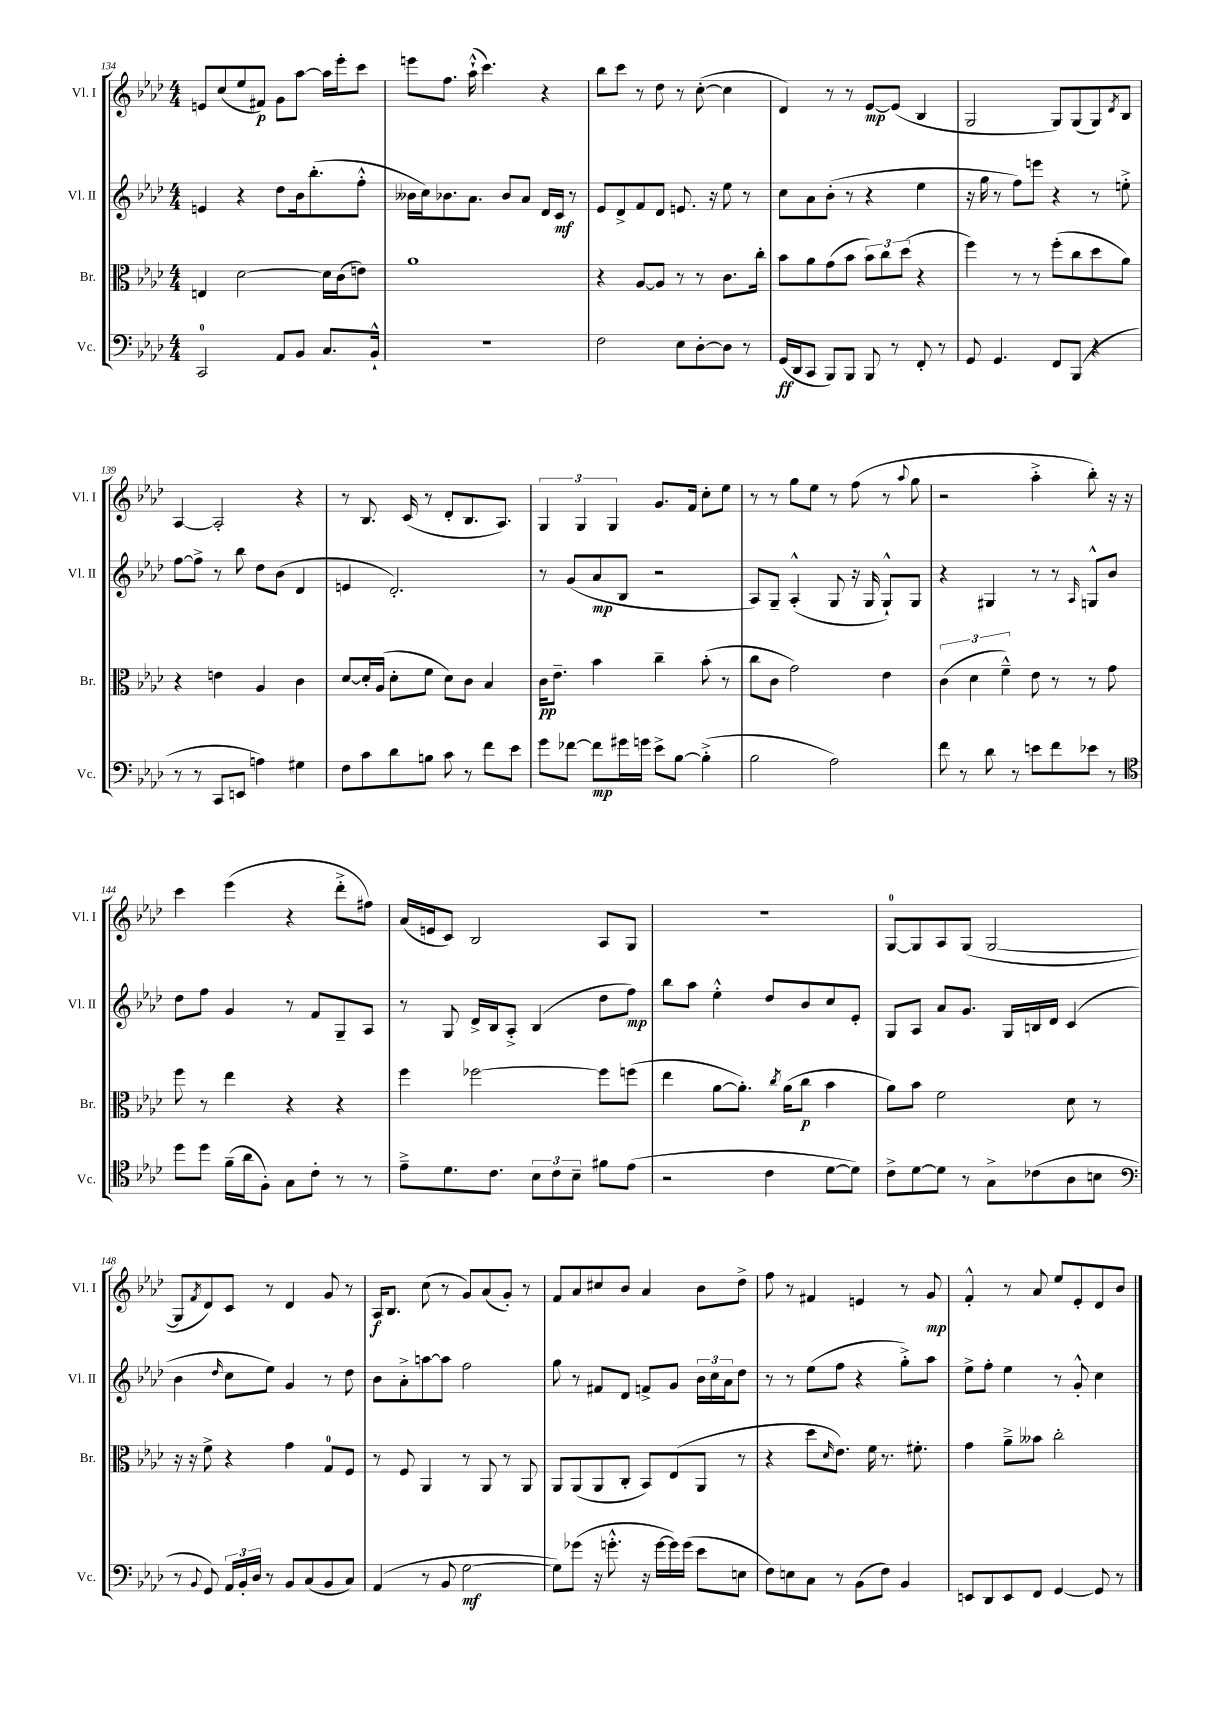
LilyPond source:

<<
\new StaffGroup <<
\new Staff = "s0" \with { instrumentName = "Vl. I" shortInstrumentName = "Vl. I" } {
    \clef treble \key aes \major \numericTimeSignature \time 4/4
    e'8 c''8( ees''8 fis'8\p) g'8 aes''8~ aes''16 ees'''16-. c'''8 |
    e'''8 f''8. aes''16-!-^( c'''4.) r4 |
    bes''8 c'''8 r8 des''8 r8 c''8~-.( c''4 |
    des'4) r8 r8 ees'8~\mp ees'8( bes4 |
    g2 g8) g8( g8) \acciaccatura { des'8 } bes8 |
    aes4~ aes2-. r4 |
    r8 bes8. c'16( r8 des'8-. bes8. aes8.) |
    \tuplet 3/2 { g4 g4 g4 } g'8. f'16 c''8-. ees''8 |
    r8 r8 g''8 ees''8 r8 f''8( r8 \appoggiatura { aes''8 } g''8 |
    r2 aes''4-.-> bes''8-.) r16 r16 |
    c'''4 ees'''4( r4 des'''8-.-> fis''8) |
    aes'16( e'16 c'8) bes2 aes8 g8 |
    R1 |
    g8-0~ g8 aes8 g8( g2~ |
    g8 \acciaccatura { f'8 } des'8) c'8 r8 des'4 g'8 r8 |
    aes16\f bes8. c''8( r8 g'8) aes'8( g'8-.) r8 |
    f'8 aes'8 cis''8 bes'8 aes'4 bes'8 des''8-> |
    f''8 r8 fis'4 e'4 r8 g'8\mp |
    f'4-.-^ r8 aes'8 ees''8 ees'8-. des'8 bes'8 \bar "|." |
}
\new Staff = "s1" \with { instrumentName = "Vl. II" shortInstrumentName = "Vl. II" } {
    \clef treble \key aes \major \numericTimeSignature \time 4/4
    e'4 r4 des''8 bes'16 bes''8.-.( f''8-.-^ |
    beses'16 c''16) bes'8. aes'8. bes'8 aes'8 des'16 c'16\mf r8 |
    ees'8 des'8-> f'8 des'8 e'8. r16 ees''8 r8 |
    c''8 aes'8 bes'8-.( r8 r4 ees''4 |
    r16 g''16 r8 f''8) e'''8 r4 r8 e''8-.-> |
    f''8~ f''8-> r8 bes''8 des''8 bes'8( des'4 |
    e'4 des'2.-.) |
    r8 g'8( aes'8\mp bes8 r2 |
    aes8) g8-- aes4-.-^( g8 r16 g16 g8-!-^) g8 |
    r4 gis4 r8 r8 \grace { aes16 } g8-^ bes'8 |
    des''8 f''8 g'4 r8 f'8 g8-- aes8 |
    r8 g8 des'16-> bes16 aes8-.-> bes4( des''8 f''8\mp) |
    bes''8 aes''8 ees''4-.-^ des''8 bes'8 c''8 ees'8-. |
    g8 aes8 aes'8 g'8. g16 b16 des'16 c'4( |
    bes'4 \grace { des''16 } c''8 ees''8) g'4 r8 des''8 |
    bes'8 aes'8-.-> a''8~ a''8 f''2 |
    g''8 r8 fis'8 des'8 f'8-> g'8 \tuplet 3/2 { bes'16 c''16 aes'16 } des''8 |
    r8 r8 ees''8( f''8 r4 g''8-.->) aes''8 |
    ees''8-> f''8-. ees''4 r8 g'8-.-^ c''4 \bar "|." |
}
\new Staff = "s2" \with { instrumentName = "Br." shortInstrumentName = "Br." } {
    \clef alto \key aes \major \numericTimeSignature \time 4/4
    e4 des'2~ des'16 c'16( e'8) |
    aes'1 |
    r4 aes8~ aes8 r8 r8 c'8. c''16-. |
    bes'8 aes'8 g'8( bes'8 \tuplet 3/2 { bes'8) c''8 des''8( } r4 |
    f''4) r8 r8 f''8-.( c''8 des''8 aes'8) |
    r4 e'4 aes4 c'4 |
    des'8~ des'16-. aes16( des'8-. f'8 des'8) c'8 bes4 |
    c'16\pp ees'8.-- bes'4 c''4-- bes'8-.( r8 |
    c''8 c'8 g'2) ees'4 |
    \tuplet 3/2 { c'4( des'4 f'4---^) } ees'8 r8 r8 g'8 |
    f''8 r8 ees''4 r4 r4 |
    f''4 fes''2~ fes''8 f''8( |
    ees''4 aes'8~ aes'8.-.) \acciaccatura { c''8 } aes'16( c''8\p bes'4 |
    aes'8) bes'8 f'2 des'8 r8 |
    r16 r16 f'8-> r4 g'4 g8-0 f8 |
    r8 f8 aes,4 r8 aes,8 r8 aes,8 |
    aes,8 aes,8( aes,8 c8-. bes,8) ees8( aes,8 r8 |
    r4 des''8 \grace { des'16 } ees'8.) f'16 r8. fis'8.-. |
    g'4 aes'8---> beses'8 c''2-. \bar "|." |
}
\new Staff = "s3" \with { instrumentName = "Vc." shortInstrumentName = "Vc." } {
    \clef bass \key aes \major \numericTimeSignature \time 4/4
    c,2-0 aes,8 bes,8 c8. bes,16-!-^ |
    R1 |
    f2 ees8 des8~-. des8 r8 |
    g,16\ff( des,16 c,8 bes,,8) bes,,8 bes,,8 r8 f,8-. r8 |
    g,8 g,4. f,8 bes,,8( r4 |
    r8 r8 c,8 e,8 a4) gis4 |
    f8 c'8 des'8 b8 c'8 r8 f'8 ees'8 |
    g'8 fes'8~ fes'8\mp gis'16 g'16 ees'8-> bes8~ bes4-.->( |
    bes2 aes2) |
    f'8 r8 des'8 r8 e'8 f'8 ees'8 r8 |
    \clef tenor des''8 des''8 f'16--( aes'16 f8-.) g8 c'8-. r8 r8 |
    ees'8---> des'8. c'8. \tuplet 3/2 { bes8 c'8 bes8-- } fis'8 ees'8( |
    r2 c'4 des'8~ des'8) |
    c'8-> des'8~ des'8 r8 g8-> ces'8( aes8 b8 |
    \clef bass r8 \appoggiatura { bes,8 } g,8) \tuplet 3/2 { aes,16 bes,16-. des16 } r8 bes,8 c8( bes,8 c8) |
    aes,4( r8 bes,8 g2~\mf |
    g8) ges'8( r16 g'8.-.-^ r16 g'16~ g'16) g'16( ees'8 e8 |
    f8) e8 c8 r8 bes,8( f8) bes,4 |
    e,8 des,8 e,8 f,8 g,4~ g,8 r8 \bar "|." |
}
>>
>>
\layout { \context { \Score currentBarNumber = #134 } }
